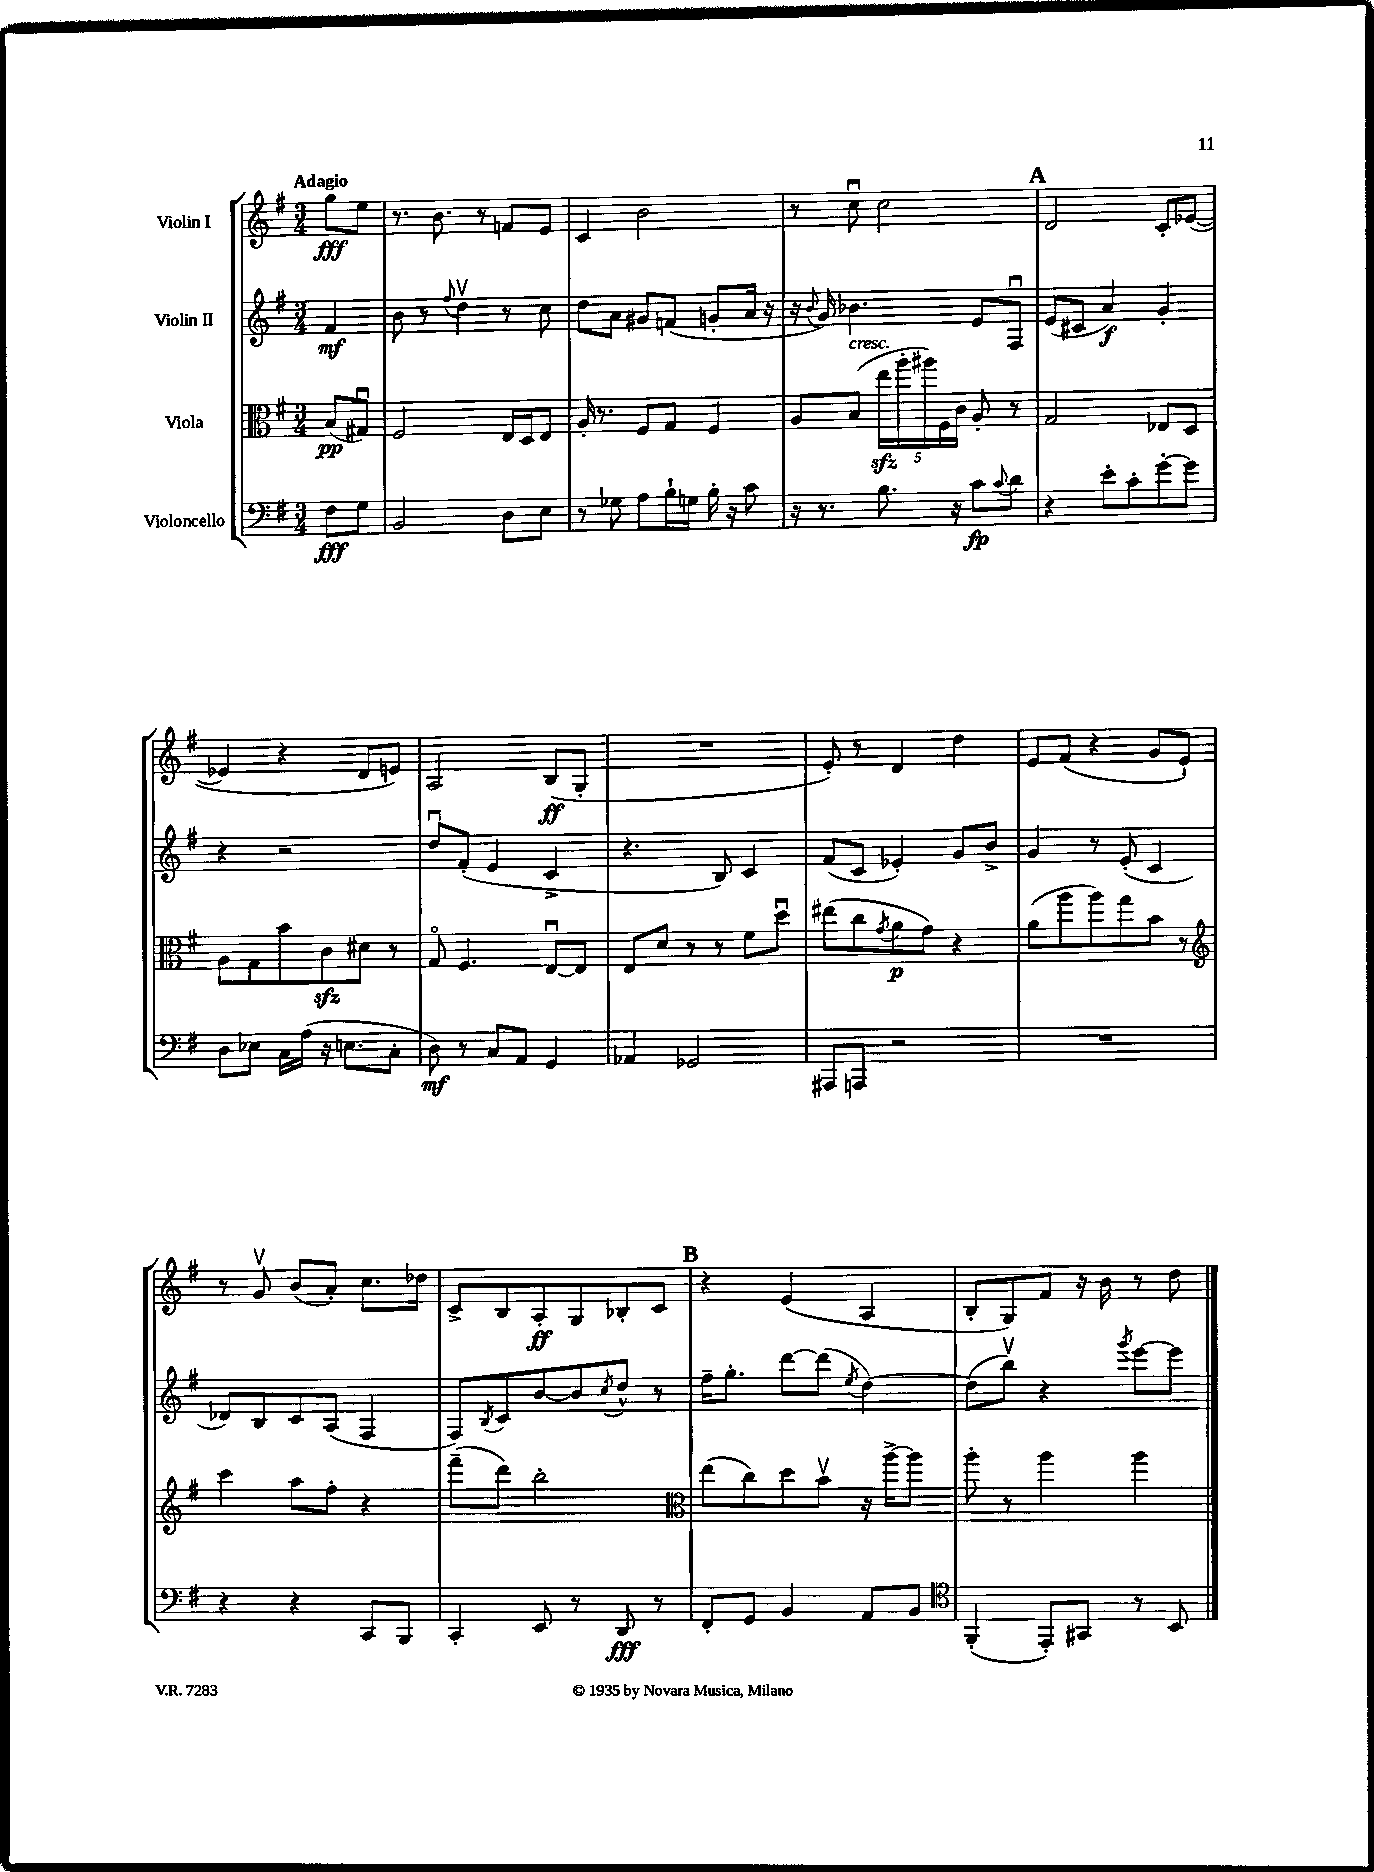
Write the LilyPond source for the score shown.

<<
\new StaffGroup <<
\new Staff = "s0" \with { instrumentName = "Violin I" } {
    \clef treble \key g \major \numericTimeSignature \time 3/4 \partial 4 \tempo "Adagio"
    g''8\fff e''8 |
    r8. b'8. r8 f'8 e'8 |
    c'4 b'2 |
    r8 c''8\downbow c''2 |
    \mark \markup { \bold "A" } d'2 c'8-. ees'8~( |
    ees'4 r4 d'8 e'8) |
    a2 b8\ff( g8-. |
    R2. |
    e'8-.) r8 d'4 d''4 |
    e'8 fis'8( r4 g'8 e'8-!) |
    r8 g'8\upbow b'8( a'8-.) c''8. des''16 |
    c'8-> b8 a8-.\ff g8 bes8-. c'8 |
    \mark \markup { \bold "B" } r4 e'4( a4 |
    b8-. g8) fis'8 r16 b'16 r8 d''8 \bar "|." |
}
\new Staff = "s1" \with { instrumentName = "Violin II" } {
    \clef treble \key g \major \numericTimeSignature \time 3/4 \partial 4
    fis'4\mf |
    b'8 r8 \appoggiatura { fis''8 } d''4\upbow r8 c''8 |
    d''8 a'8 gis'8 f'8( g'8-. a'16 r16 |
    r16 \appoggiatura { b'8 } g'16) bes'4. e'8 fis8\downbow |
    \mark \markup { \bold "A" } e'8( cis'8 a'4\f) g'4-. |
    r4 r2 |
    d''8\downbow fis'8-.( e'4 c'4-> |
    r4. b8) c'4 |
    fis'8( c'8 ees'4-.) g'8 b'8-> |
    g'4 r8 e'8-.( c'4 |
    des'8) b8 c'8 a8( fis4 |
    fis8) \acciaccatura { b8 } c'8 b'8~ b'8 \acciaccatura { c''8 } d''8-^ r8 |
    \mark \markup { \bold "B" } fis''16-- g''8.-. d'''8~ d'''8( \acciaccatura { e''8 } d''4~) |
    d''8( b''8\upbow) r4 \acciaccatura { g'''8 } e'''8~ e'''8 \bar "|." |
}
\new Staff = "s2" \with { instrumentName = "Viola" } {
    \clef alto \key g \major \numericTimeSignature \time 3/4 \partial 4
    b8\pp( gis8\downbow) |
    fis2 e16 d16 e8 |
    a16-. r8. fis8 g8 fis4 |
    a8 b8^\markup { \italic "cresc." }( \tuplet 5/4 { e''16\sfz a''16-. ais''16) fis16 c'16 } a8-. r8 |
    \mark \markup { \bold "A" } g2 ees8 d8 |
    a8 g8 b'8 c'8\sfz dis'8 r8 |
    g8\flageolet fis4. e8~\downbow e8 |
    e8 d'8 r8 r8 fis'8 d''8\downbow |
    eis''8( c''8 \acciaccatura { g'8 } a'8\p g'8) r4 |
    a'8( a''8 a''8) g''8 b'8 r8 |
    \clef treble c'''4 a''8 fis''8-. r4 |
    fis'''8--( d'''8) b''2-. |
    \mark \markup { \bold "B" } \clef alto e''8( c''8) d''8 b'8\upbow r16 a''16~-> a''8 |
    a''8-. r8 a''4 a''4 \bar "|." |
}
\new Staff = "s3" \with { instrumentName = "Violoncello" } {
    \clef bass \key g \major \numericTimeSignature \time 3/4 \partial 4
    fis8\fff g8 |
    b,2 d8 e8 |
    r8 ges8 a8 b16-! g16 b16-. r16 c'8 |
    r16 r8. b8. r16 c'8\fp \appoggiatura { c'8 } d'8 |
    \mark \markup { \bold "A" } r4 e'8-. c'8-. g'8~-. g'8 |
    d8 ees8 c16 a16( r16 e8. c8-. |
    d8\mf) r8 c8 a,8 g,4 |
    aes,4 ges,2 |
    ais,,8 a,,8 r2 |
    R2. |
    r4 r4 c,8 b,,8 |
    c,4-. e,8 r8 d,8\fff r8 |
    \mark \markup { \bold "B" } fis,8-. g,8 b,4 a,8 b,8 |
    \clef tenor fis,4-.( e,8-.) gis,8 r8 b,8 \bar "|." |
}
>>
>>
\layout { \context { \Score \remove "Bar_number_engraver" } }
